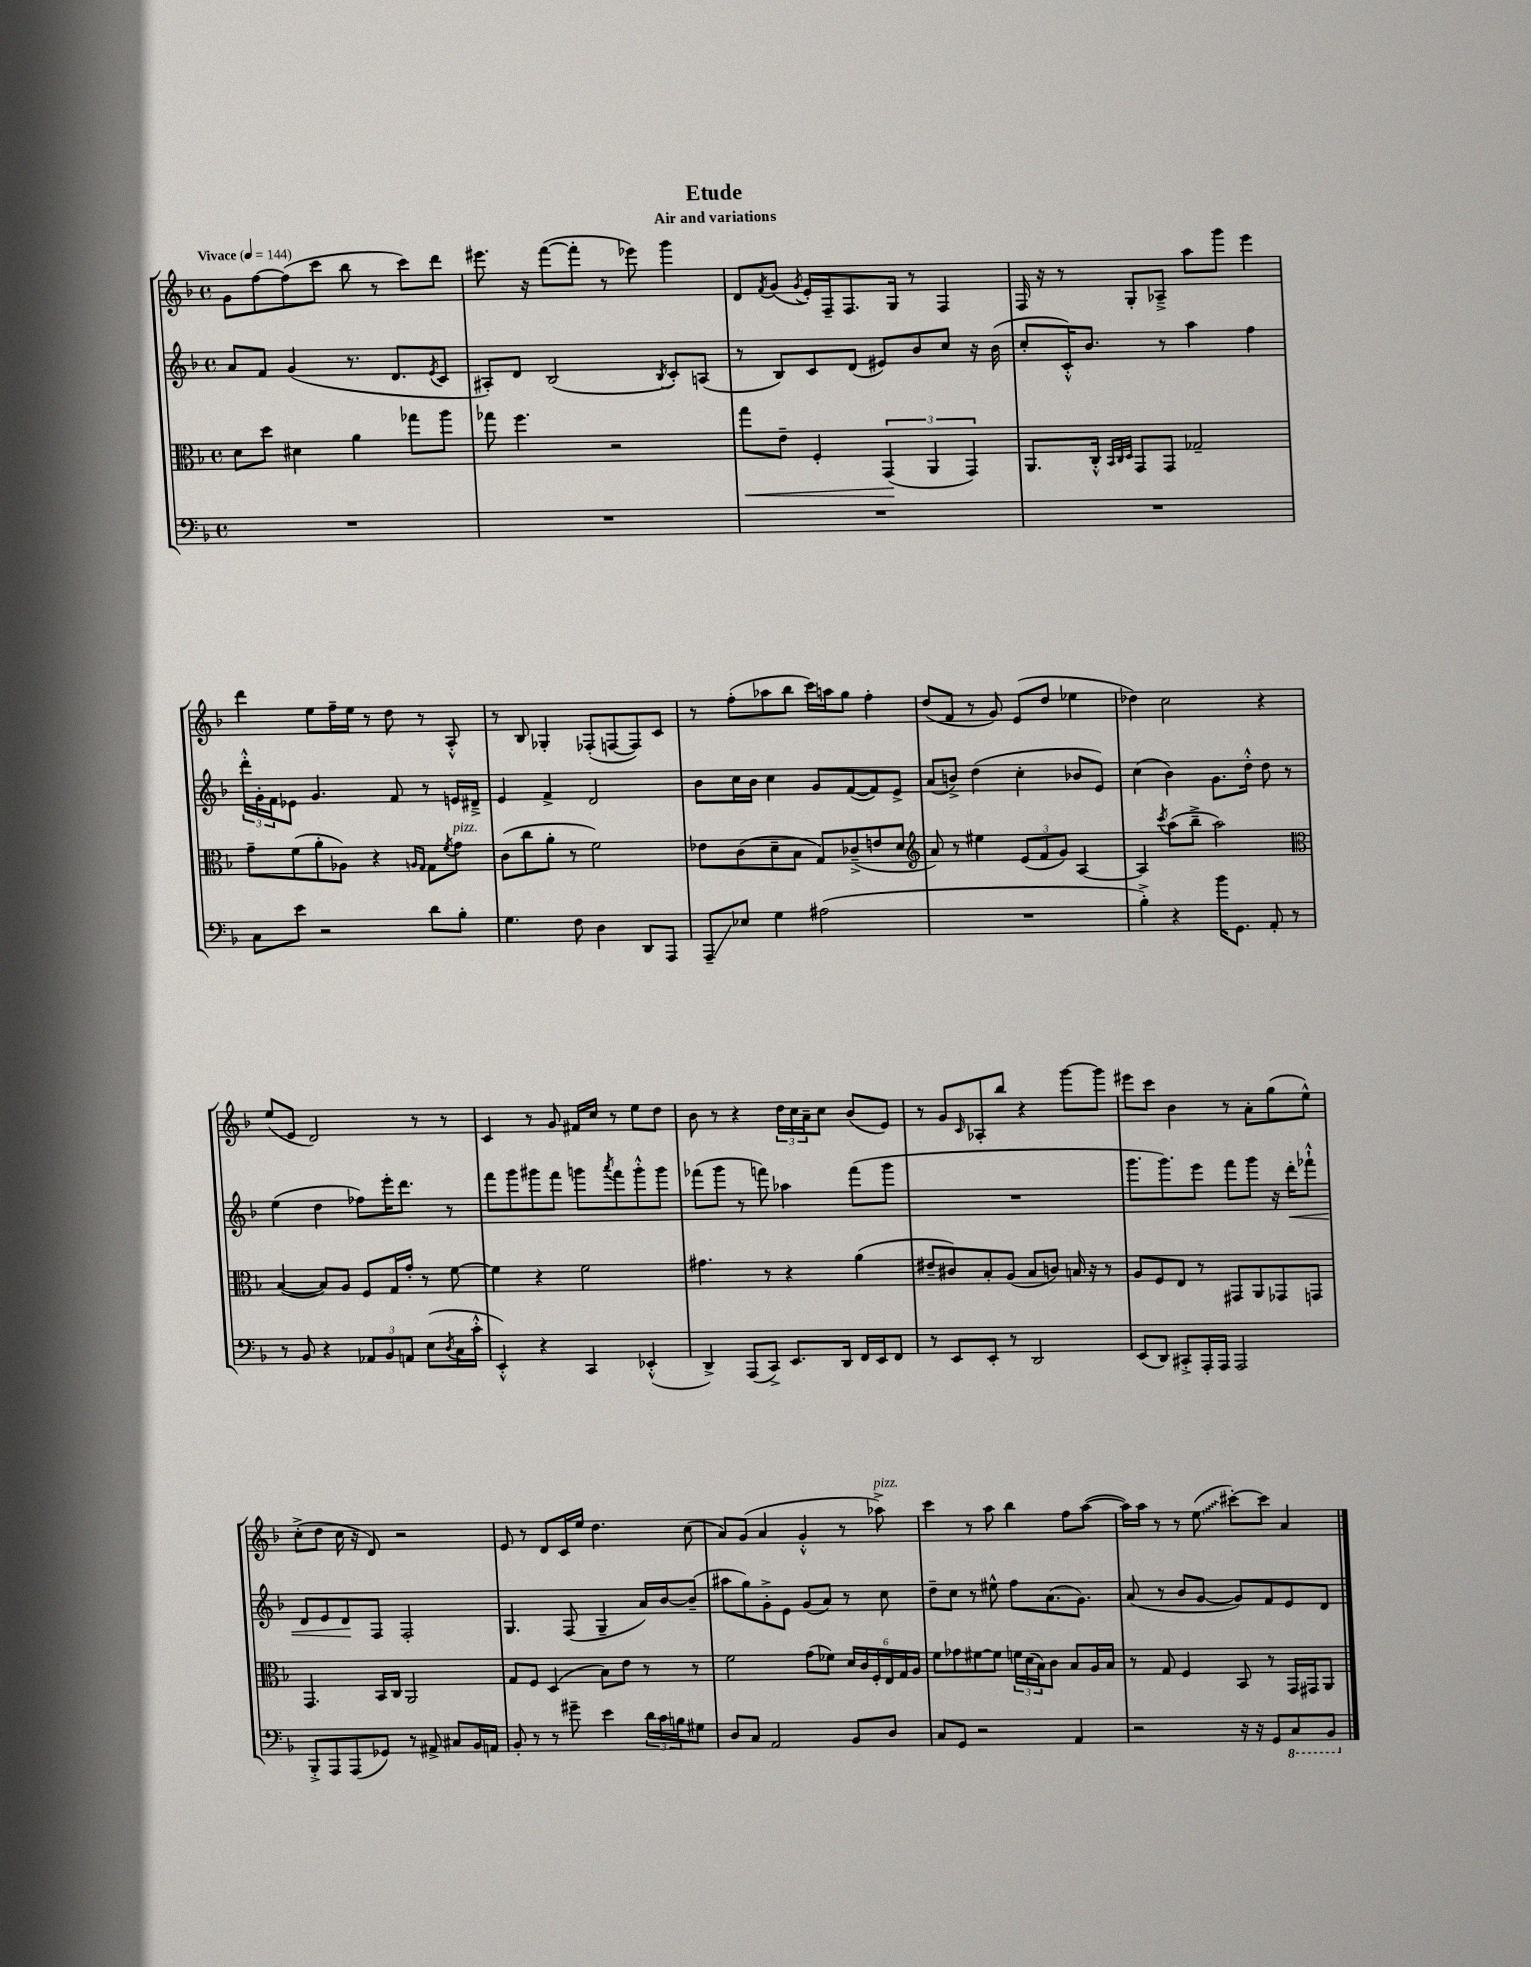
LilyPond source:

\header { title = "Etude" subtitle = "Air and variations" }
<<
\new StaffGroup <<
\new Staff = "s0" {
    \clef treble \key f \major \defaultTimeSignature \time 4/4 \tempo "Vivace" 4 = 144
    g'8 f''8~ f''8( c'''8 bes''8 r8 c'''8) d'''8 |
    eis'''8. r16 f'''8~( f'''8-. r8 ees'''8) g'''4 |
    d'8 \acciaccatura { f'8 } g'8( \acciaccatura { g'8 } e'16-.) f16-- f8. g16 r8 f4 |
    f16 r16 r8 g8-. aes8---> a''8 g'''8 e'''4 |
    d'''4 e''8 f''16-- e''16 r8 d''8 r8 a8-.-^ |
    r8 bes8 ges4-. fes8-.( f8~ f8) c'8 |
    r8 f''8-.( aes''8 bes''8 c'''16) a''16 g''8 f''4-. |
    d''8( f'8 r8 g'8) e'8( d''8 ees''4 |
    des''4) c''2 r4 |
    e''8( e'8 d'2) r8 r8 |
    c'4 r8 g'8 fis'16 c''16 r8 e''8 d''8 |
    bes'8 r8 r4 \tuplet 3/2 { d''16 c''16 a'16-- } c''8 bes'8( e'8) |
    r8 g'8 \grace { c'16 } aes8-. bes''8 r4 g'''8~ g'''8 |
    eis'''8 c'''8 bes'4 r8 a'8-. g''8( e''8-^) |
    c''8-.->( d''8 c''16 r16 d'8) r2 |
    e'8 r8 d'8 c'16 e''16 d''4. c''8( |
    a'8) g'8( a'4 g'4-.-^ r8 aes''8->^\markup { \italic "pizz." }) |
    c'''4 r8 a''8 bes''4 f''8 a''8~( |
    a''16) a''16 r8 r8 \once \override Glissando.style = #'zigzag e''8\glissando( cis'''8~-.) cis'''8 a'4 \bar "|." |
}
\new Staff = "s1" {
    \clef treble \key f \major \defaultTimeSignature \time 4/4
    a'8 f'8 g'4( r8. d'8. \acciaccatura { e'8 } c'8 |
    ais8-.) d'8 bes2( \acciaccatura { bes8 } c'8-.) a8( |
    r8 bes8) c'8 d'8( eis'8) bes'8 c''8 r16 bes'16( |
    c''8-. c'16-.-^) bes'8. r8 a''4 f''4 |
    \tuplet 3/2 { d'''16-.-^ g'16-. f'16 } ees'8 g'4. f'8 r8 e'16 dis'16---> |
    e'4 f'4-> d'2 |
    bes'8 c''16 bes'16 c''4 g'8 f'8~( f'8) e'8-> |
    a'8( b'8->) d''4( c''4-. bes'8 e'8) |
    c''4( bes'4) g'8. d''16-.-^ d''8 r8 |
    e''4( d''4 fes''8) e'''16-. d'''8. r8 |
    f'''8 g'''8 gis'''8 f'''8 g'''8 \acciaccatura { a'''8 } f'''8 g'''8-.-^ g'''8 |
    fes'''8( g'''8 r8 f'''8) aes''4 f'''8( g'''8 |
    R1 |
    g'''8. g'''8.) e'''8 f'''8 g'''8 r16 d'''16-.\< fes'''8-!-^ |
    d'8 e'8 d'8\! f8 f2-. |
    g4. f8( g4-- a'16) bes'16~ bes'8--( |
    ais''8 g''8) g'8-.-> e'8 g'8( a'8) r8 c''8 |
    d''8-- c''8 r8 eis''8-^ f''8 a'8.( g'8.) |
    a'8( r8 bes'8 g'8~ g'8) f'8 e'8 d'8 \bar "|." |
}
\new Staff = "s2" {
    \clef alto \key f \major \defaultTimeSignature \time 4/4
    d'8 d''8 dis'4 a'4 ges''8 a''8 |
    ges''8 f''4. r2 |
    g''8\< e'8-- f4-. \tuplet 3/2 { g,4\!( a,4 g,4) } |
    a,8. c16-.-^ \grace { bes,32 c32 d32 } g,8 g,8 ges2-- |
    g'8-- f'8( a'8-. aes8) r4 \grace { a16 g16 } g8 \acciaccatura { f'8 } g'8^\markup { \italic "pizz." } |
    c'8( c''8 a'8-. r8 f'2) |
    ees'8 c'8( d'8-- bes8 g8) ces'8--->( e'8 d'8 |
    \clef treble a'8) r8 eis''4 \tuplet 3/2 { e'8( f'8 g'8) } a4~ |
    a4 \acciaccatura { c'''8 } a''8( bes''8---> a''2) |
    \clef alto bes4~( bes8) a8 f8 g16 g'16-. r8 f'8~ |
    f'4 r4 f'2 |
    gis'4. r8 r4 a'4( |
    eis'8-- cis'8) bes8-. a8( bes8 c'8) b16 r16 r8 |
    a8 f8 e8 r8 gis,8 a,8 ges,8 g,8 |
    g,4. bes,16 c16 a,2 |
    g8 f8 d4( bes8) e'8 r8 r8 |
    f'2 g'8( fes'8) \tuplet 6/4 { d'16 c'16 f16-. e16 g16 a16 } |
    f'8 ges'8 fis'8~ fis'8 \tuplet 3/2 { f'16 d'16( bes16) } c'8 bes8 a16 bes16 |
    r8 g8 f4 bes,8 r8 g,16 gis,16 a,8 \bar "|." |
}
\new Staff = "s3" {
    \clef bass \key f \major \defaultTimeSignature \time 4/4
    R1 |
    R1 |
    R1 |
    R1 |
    c8 e'8 r2 d'8 bes8-. |
    g4. f8 d4 d,8 a,,8 |
    a,,8--\glissando ees8 g4 ais2( |
    R1 |
    bes4-.->) r4 bes'16 g,8. a,8-. r8 |
    r8 bes,8 r4 \tuplet 3/2 { aes,8 bes,8 a,8 } e8( \acciaccatura { d8 } c16 c'16-.-^ |
    e,4-.-^) r4 c,4 ees,4-.-^( |
    d,4->) a,,8( c,8->) e,8. d,16 f,16 e,16 f,8 |
    r8 e,8 e,8-. r8 d,2 |
    e,8( d,8) cis,8-.-> a,,16-. a,,16 a,,2 |
    bes,,8-.-> a,,8 a,,8( ges,8) r8 ais,8-> cis8 bes,16 a,16 |
    bes,8-. r8 r8 gis'8-- e'4 \tuplet 3/2 { d'16 c'16 b16 } gis8 |
    d8 c8 a,2 bes,8 d8 |
    c8 g,8 r2 a,4 |
    r2 r16 r16 g,8 \ottava #-1 c,8 bes,,8 \ottava #0 \bar "|." |
}
>>
>>
\layout { \context { \Score \remove "Bar_number_engraver" } }
